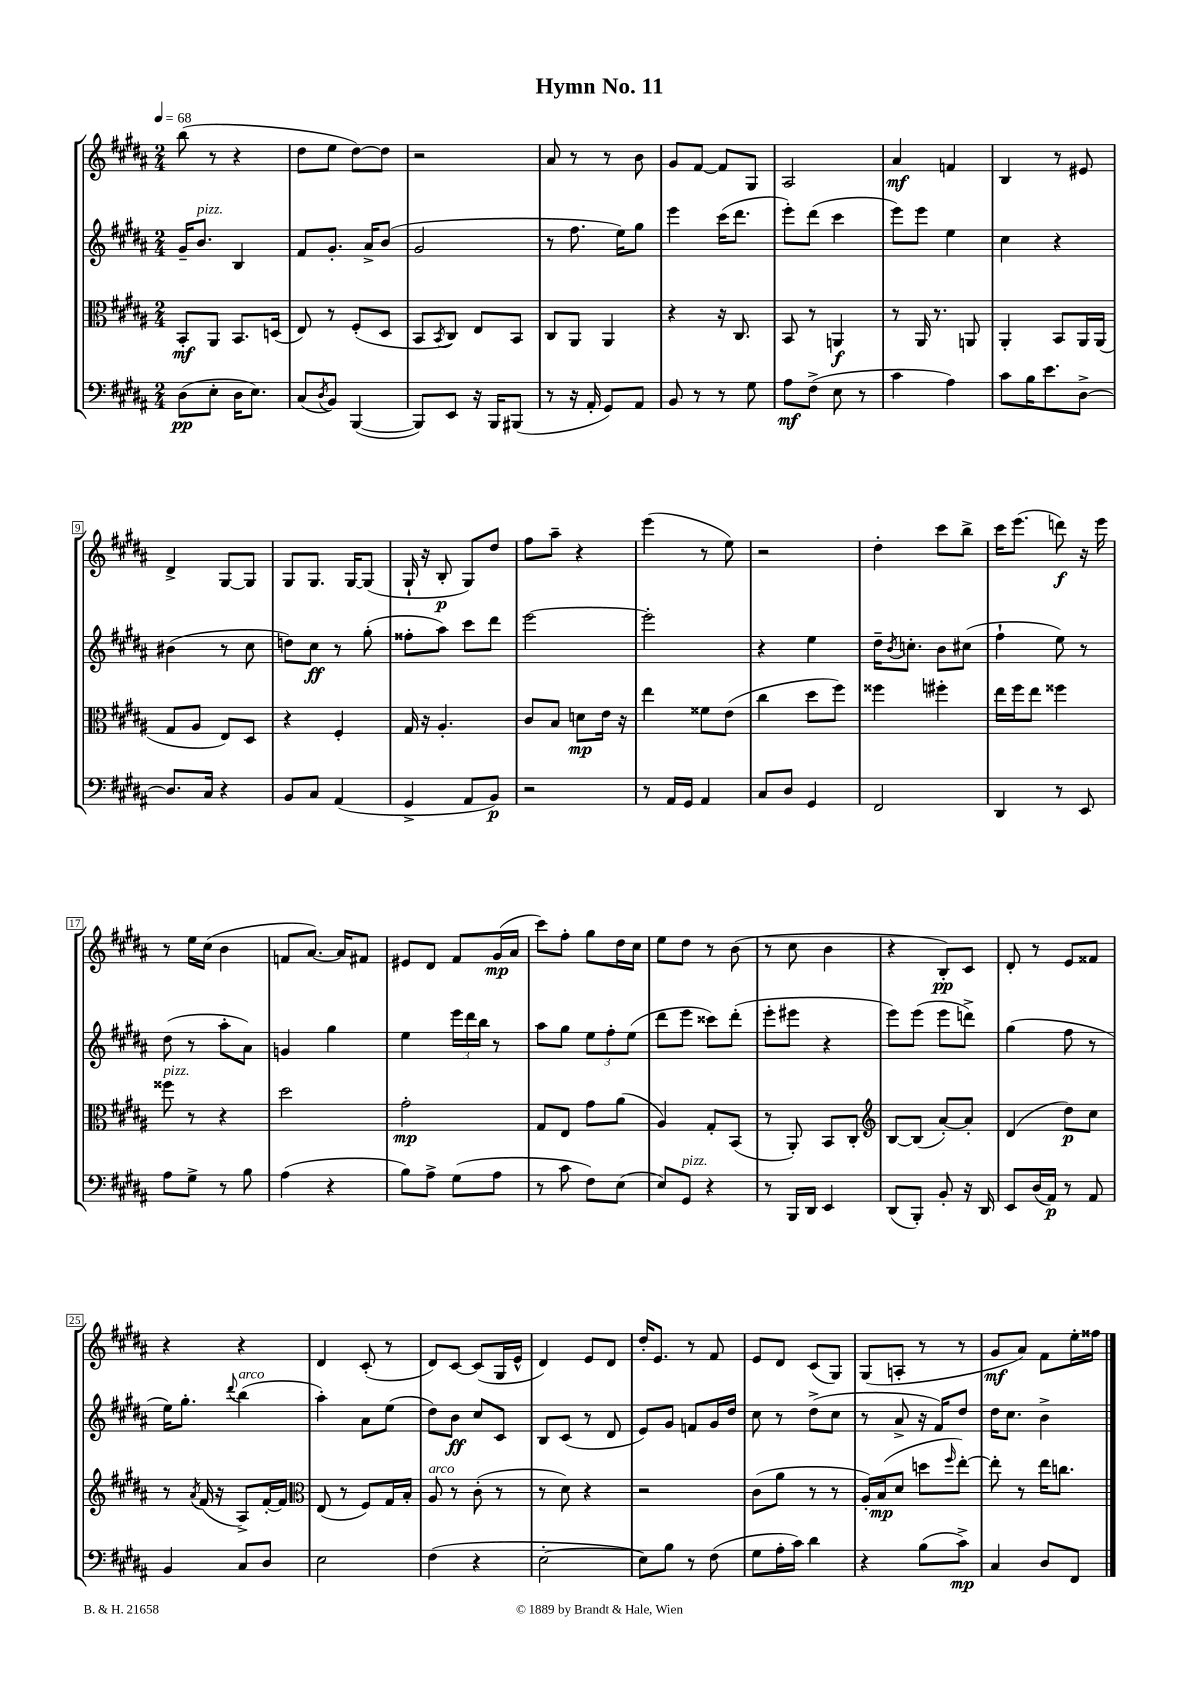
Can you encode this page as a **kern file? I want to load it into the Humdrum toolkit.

**kern	**kern	**kern	**kern
*staff4	*staff3	*staff2	*staff1
*clefF4	*clefC3	*clefG2	*clefG2
*k[f#c#g#d#a#]	*k[f#c#g#d#a#]	*k[f#c#g#d#a#]	*k[f#c#g#d#a#]
*M2/4	*M2/4	*M2/4	*M2/4
*MM68	*MM68	*MM68	*MM68
(8D#\L	8BB'/L	16g#~/LK	(8bb\
.	.	8.b/J	.
8E'\J	8AA#/J	.	8r
16D#\LK	8.BB/L	4B/	4r
8.E\J)	.	.	.
.	(16D/Jk	.	.
=	=	=	=
(8C#/L	8E/)	8f#/L	8dd#\L
8qD#/	.	.	.
8BB/J)	8r	8.g#'/J	8ee\J
([4BBB/	(8F#'/L	.	[8dd#\L)
.	.	16a#^/LK	.
.	8D#/J	(8b/J	8dd#\]J
=	=	=	=
8BBB/]L)	8BB/L	2g#/	2r
.	8qBB/	.	.
8EE/J	8C#/J)	.	.
16r	8E/L	.	.
16BBB/LK	.	.	.
(8BBB#/J	8BB/J	.	.
=	=	=	=
8r	8C#/L	8r	8a#/
16r	8AA#/J	8.ff#\	8r
16AA#'/	.	.	.
8GG#/L)	4AA#/	.	8r
.	.	16ee\LK)	.
8AA#/J	.	8gg#\J	8b\
=	=	=	=
8BB/	4r	4eee\	8g#/L
8r	.	.	[8f#/J
8r	16r	(16ccc#\LK	8f#/]L
.	8.C#/	8.ddd#\J	.
8G#\	.	.	8G#/J
=	=	=	=
8A#\L	8BB/	8eee'\L)	2A#/
(8F#^\J	8r	(8ddd#\J	.
8E\	4AA/	4ccc#\	.
8r	.	.	.
=	=	=	=
4c#\	8r	8eee\L)	4a#/
.	16AA#/	8eee\J	.
.	8.r	.	.
4A#\)	.	4ee\	4f/
.	8AA/	.	.
=	=	=	=
8c#\L	4AA#'/	4cc#\	4B/
16B\K	.	.	.
8.e\	.	.	.
.	8BB/L	4r	8r
[8D#^\J	16AA#/L	.	8e#/
.	(16AA#/JJ	.	.
=	=	=	=
8.D#/]L	8G#/L	(4b#\	4d#^/
.	8A#/J	.	.
16C#/Jk	.	.	.
4r	8E/L)	8r	[8G#/L
.	8D#/J	8cc#\	8G#/]J
=	=	=	=
8BB/L	4r	8dd\L)	8G#/L
8C#/J	.	8cc#\J	8.G#/J
(4AA#/	4F#'/	8r	.
.	.	.	[16G#/LK
.	.	(8gg#'\	(8G#/]J
=	=	=	=
4GG#^/	16G#/	8ff##'\L	16G#`/
.	16r	.	16r
.	4.A#'/	8aa#\J)	8B'/
8AA#/L	.	8ccc#\L	8G#/L)
8BB/J)	.	8ddd#\J	8dd#/J
=	=	=	=
2r	8c#/L	[2eee\	8ff#\L
.	8B/J	.	8aa#~\J
.	8d\L	.	4r
.	16e\Jk	.	.
.	16r	.	.
=	=	=	=
8r	4ee\	2eee'\]	(4eee\
16AA#/LL	.	.	.
16GG#/JJ	.	.	.
4AA#/	8f##\L	.	8r
.	(8e\J	.	8ee\)
=	=	=	=
8C#/L	4cc#\	4r	2r
8D#/J	.	.	.
4GG#/	8dd#\L	4ee\	.
.	8ff#\J)	.	.
=	=	=	=
2FF#/	4ff##\	16dd#~\LK	4dd#'\
.	.	8qb/	.
.	.	8.cc'\J	.
.	4ff#'\	8b\L	8ccc#\L
.	.	(8cc#\J	8bb^\J
=	=	=	=
4DD#/	16ee\LL	4ff#`\	16ccc#\LK
.	16ff#\J	.	(8.eee\J
.	8ee\J	.	.
8r	4ff##\	8ee\)	8ddd\)
8EE/	.	8r	16r
.	.	.	16eee\
=	=	=	=
8A#\L	8ff##\	(8dd#\	8r
8G#^\J	8r	8r	16ee\LL
.	.	.	(16cc#\JJ
8r	4r	8aa#'\L	4b\
8B\	.	8a#\J)	.
=	=	=	=
(4A#\	2dd#\	4g/	8f/L
.	.	.	[8.a#/J)
4r	.	4gg#\	.
.	.	.	16a#/]LK
.	.	.	8f#/J
=	=	=	=
8B\L)	2g#'\	4ee\	8e#/L
8A#^\J	.	.	8d#/J
(8G#\L	.	24eee\LL	8f#/L
.	.	24ddd#\	.
.	.	24bb\JJ	.
8A#\J	.	8r	(16g#/L
.	.	.	16a#/JJ
=	=	=	=
8r	8G#/L	8aa#\L	8ccc#\L)
8c#\	8E/J	8gg#\J	8ff#'\J
8F#\L)	8g#\L	12ee\L	8gg#\L
.	.	12ff#'\	.
(8E\J	(8a#\J	.	16dd#\L
.	.	(12ee\J	.
.	.	.	16cc#\JJ
=	=	=	=
8E/L)	4A#/)	8ddd#\L	8ee\L
8GG#/J	.	8eee\J	8dd#\J
4r	8G#'/L	8ccc##\L)	8r
.	(8BB/J	(8ddd#'\J	(8b\
=	=	=	=
8r	8r	8eee'\L	8r
16BBB/LL	8AA#'/)	8eee#\J	8cc#\
16DD#/JJ	.	.	.
4EE/	8BB/L	4r	4b\
.	8C#'/J	.	.
=	=	=	=
*	*clefG2	*	*
(8DD#/L	[8B/L	8eee\L)	4r
8BBB'/J)	(8B/]J	(8eee\J	.
8BB'/	[8a#'/L)	8eee\L	8B'/L)
16r	8a#'/]J	8ddd^\J)	8c#/J
16DD#/	.	.	.
=	=	=	=
8EE/L	(4d#/	(4gg#\	8d#'/
(16D#/L	.	.	8r
16AA#/JJ)	.	.	.
8r	8dd#\L)	8ff#\	8e/L
8AA#/	8cc#\J	8r	8f##/J
=	=	=	=
4BB/	8r	16ee\LK)	4r
.	.	8.gg#'\J	.
.	8qa#/	.	.
.	(16f#/	.	.
.	16r	.	.
.	.	8qqddd#/	.
8C#/L	8A#^/L)	(4bb\	4r
8D#/J	[16f#'/L	.	.
.	16f#/]JJ	.	.
=	=	=	=
*	*clefC3	*	*
2E\	(8E/	4aa#'\)	4d#/
.	8r	.	.
.	8F#/L)	8a#\L	(8c#'/
.	16G#/L	(8ee\J	8r
.	16B'/JJ	.	.
=	=	=	=
(4F#\	8A#/	8dd#\L)	8d#/L)
.	8r	8b\J	[8c#/J
4r	(8c#'\	8cc#/L	(8c#/]L
.	8r	8c#/J	16G#/L
.	.	.	16e^^/JJ
=	=	=	=
[2E'\	8r	8B/L	4d#/)
.	8d#\)	(8c#/J	.
.	4r	8r	8e/L
.	.	8d#/	8d#/J
=	=	=	=
8E\]L)	2r	8e/L)	16dd#'/LK
.	.	.	8.e/J
8B\J	.	8g#/J	.
8r	.	8f/L	8r
(8F#\	.	16g#/L	8f#/
.	.	16dd#/JJ	.
=	=	=	=
8G#\L	(8c#\L	8cc#\	8e/L
16A#'\L	8a#\J	8r	8d#/J
16c#\JJ)	.	.	.
4d#\	8r	(8dd#^\L	(8c#/L
.	8r	8cc#\J	8G#/J)
=	=	=	=
4r	16A#'/LL)	8r	(8G#/L
.	(16B/J	.	.
.	8d#/J	8a#^/	8A'/J
(8B\L	8dd\L	16r	8r
.	.	16f#/LK)	.
.	16qqff#/	.	.
8c#^\J)	[8ee'\J)	8dd#/J	8r
=	=	=	=
4C#/	8ee'\]	16dd#\LK	8g#/L
.	.	8.cc#\J	.
.	8r	.	8a#/J)
8D#/L	16ee\LK	4b^\	8f#\L
.	8.cc\J	.	.
8FF#/J	.	.	16ee'\L
.	.	.	16ff##\JJ
==	==	==	==
*-	*-	*-	*-
